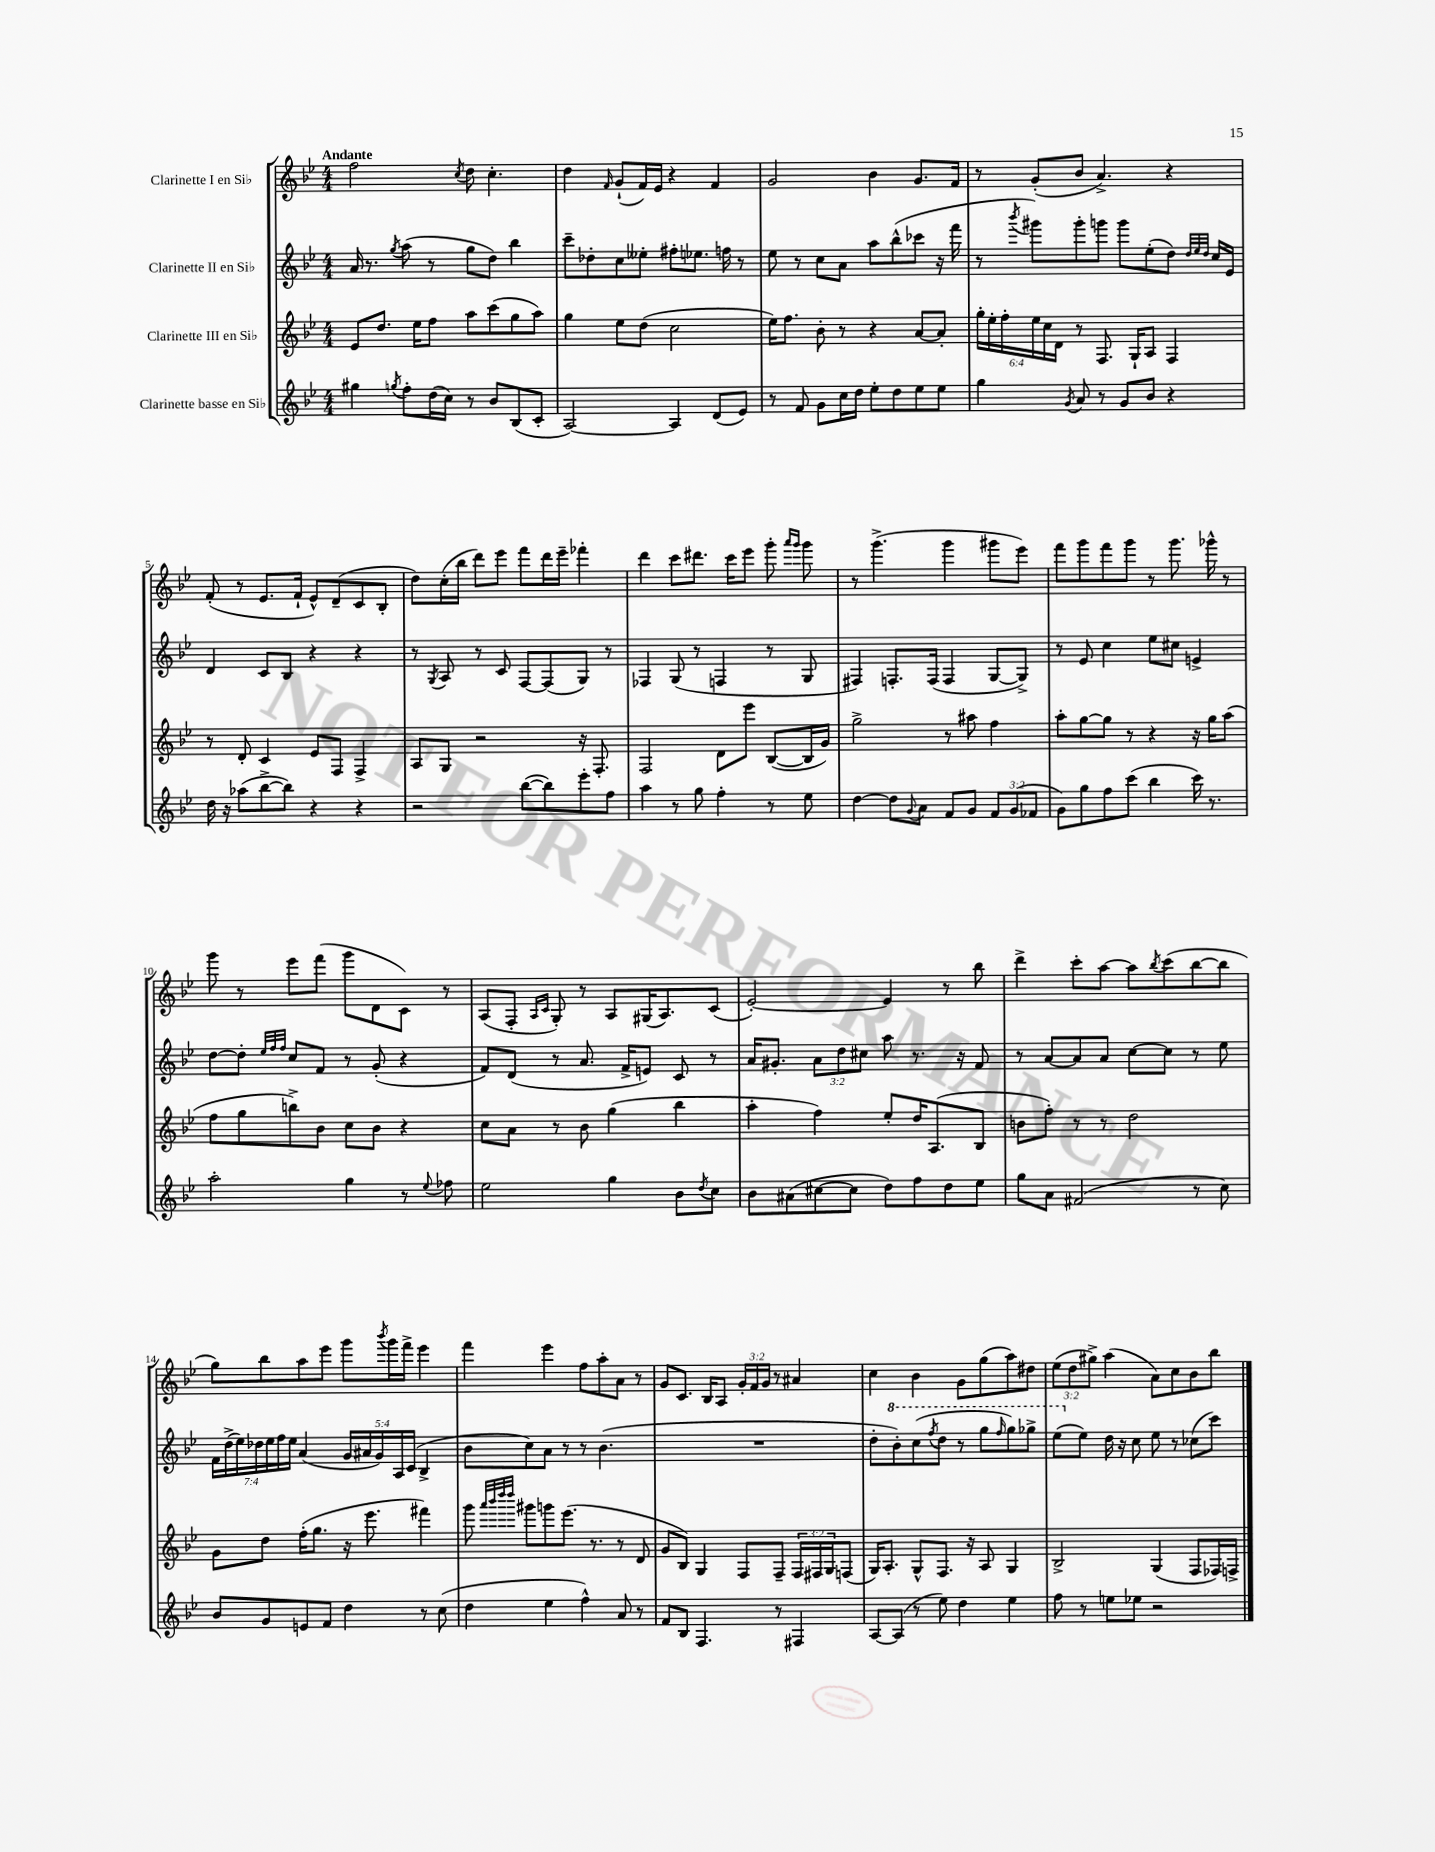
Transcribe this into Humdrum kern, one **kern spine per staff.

**kern	**kern	**kern	**kern
*staff4	*staff3	*staff2	*staff1
*clefG2	*clefG2	*clefG2	*clefG2
*k[b-e-]	*k[b-e-]	*k[b-e-]	*k[b-e-]
*M4/4	*M4/4	*M4/4	*M4/4
4gg#	8e-	16a	2ff
.	.	8.r	.
.	8.dd	.	.
8qgg	.	8qgg	.
8ff'	.	(8aa	.
.	16ee-	.	.
(16dd	8ff	8r	.
16cc)	.	.	.
.	.	.	8qcc
8r	8aa	8gg	8dd
8b-	(8ccc	8dd)	4.cc'
(8B-	8gg	4bb-	.
8c'	8aa)	.	.
=	=	=	=
[2A)	4gg	8ccc~	4dd
.	.	8dd-'	.
.	.	.	16qqf
.	8ee-	8cc	(8g`
.	(8dd	8ee--'	16f)
.	.	.	16e-
4A]	2cc	8ff#'	4r
.	.	8.ee-	.
(8d	.	.	4f
.	.	16ff	.
8e-)	.	8r	.
=	=	=	=
8r	16ee-)	8ee-	2g
.	8.ff	.	.
8f	.	8r	.
8g	8b-'	8cc	.
16cc	8r	8a	.
16dd	.	.	.
8ee-'	4r	8aa	4b-
8dd	.	(8bb-^^	.
8ee-	[8a	8ccc-	8.g
8ee-	8a']	16r	.
.	.	16fff	16f
=	=	=	=
4gg	24gg'	8r	8r
.	24ee-'	.	.
.	24ff'	.	.
.	.	8qbbb-	.
.	24ee-	8ggg#)	(8g'
.	24cc	.	.
.	24d	.	.
8qg	.	.	.
8a	8r	8ggg#'	8b-
8r	8.F	8ggg	4.a^)
8g	.	8ggg	.
.	16G`	.	.
8b-	8A	(8ee-'	.
4r	4F	8dd)	4r
.	.	32qqdd	.
.	.	32qqee-	.
.	.	32qqdd	.
.	.	16cc	.
.	.	16e-	.
=	=	=	=
16dd	8r	4d	(8f'
16r	.	.	.
(8aa-	8d'	.	8r
[8bb-^	4c	8c	8.e-
8bb-])	.	8B-	.
.	.	.	16f`
4r	8e-	4r	8e-^^)
.	8F	.	(8d~
4r	4F^	4r	8c
.	.	.	8B-'
=	=	=	=
2r	8A	8r	8dd)
.	.	8qG	.
.	8G	8A	(16cc'
.	.	.	16bb-
.	2r	8r	8ddd)
.	.	8c	8eee-
([8bb-	.	[8F	8fff
8bb-])	.	(8F]	16ddd
.	.	.	16eee-~
8eee-'	16r	8G)	4fff-'
.	8.F'	.	.
8ff	.	8r	.
=	=	=	=
4aa	2F	4F-	4ddd
8r	.	(8G	8ccc
8gg	.	8r	8.ddd#
4ff'	8d	4F	.
.	.	.	16ccc
.	8eee-	.	8eee-
8r	([8B-	8r	8ggg'
.	.	.	16qqaaa
.	.	.	16qqggg
8ee-	16B-]	8G	8ggg
.	16g)	.	.
=	=	=	=
[4dd	2gg^	4F#)	8r
.	.	.	(4.ggg^
8dd]	.	8.F'	.
8qqg	.	.	.
8a	.	.	.
.	.	(16F	.
8f	8r	4F	4ggg
8g	8aa#	.	.
12f	4ff	[8G	8ggg#
(12g	.	.	.
.	.	8G^])	8eee-)
12f-	.	.	.
=	=	=	=
8g)	8aa'	8r	8fff
8gg	[8gg	8e-	8ggg
8ff	8gg]	4cc	8fff
(8ccc	8r	.	8ggg
4bb-	4r	8ee-	8r
.	.	8cc#	8.ggg
16ccc)	16r	4e^	.
8.r	16gg	.	16ggg-^^
.	(8aa	.	8r
=	=	=	=
2aa'	8ff	[8dd	8ggg
.	8gg	8dd']	8r
.	.	32qqee-	.
.	.	32qqff	.
.	.	32qqff	.
.	8bb^)	8cc	8eee-
.	8b-	8f	(8fff
4gg	8cc	8r	8ggg
.	8b-	(8g'	8d
8r	4r	4r	8c)
8qqee-	.	.	.
8ff-	.	.	8r
=	=	=	=
2ee-	8cc	8f)	(8A
.	8a	(8d	8F'
.	.	.	16qqA
.	.	.	16qqc
.	8r	8r	8G')
.	8b-	8.a	8r
4gg	(4gg	.	8A
.	.	16f^	.
.	.	8e)	(16G#
.	.	.	8.A)
8b-	4bb-	8c	.
8qdd	.	.	.
8cc	.	8r	(8c
=	=	=	=
8b-	4aa'	16a	[2e-')
.	.	8.g#'	.
(8a#	.	.	.
[8cc#	4ff)	12a	.
.	.	12dd	.
8cc#]	.	.	.
.	.	12cc#	.
8dd)	8ee-'	8aa	4e-]
8ff	16dd	8.r	.
.	(8.A	.	.
8dd	.	.	8r
.	.	16r	.
8ee-	8B-	8f	8bb-
=	=	=	=
8gg	8b	8r	4ddd^
8a	8ff')	[8a	.
(2f#	8r	8a]	8ccc'
.	8r	8a	[8aa
.	2dd	[8cc	8aa]
.	.	.	8qbb-
.	.	8cc]	(8ccc
8r	.	8r	[8bb-
8cc)	.	8ee-	8bb-]
=	=	=	=
8b-	8g	28f	8gg)
.	.	(28dd^	.
.	.	28ee-)	.
.	.	28dd-	.
8g	8dd	.	8bb-
.	.	28ee-	.
.	.	28ff	.
.	.	28ee-	.
8e	(16ff'	(4a	8aa
.	8.gg	.	.
8f	.	.	8eee-
4dd	16r	20g	8ggg
.	.	20a#	.
.	8.eee-	.	.
.	.	20g)	.
.	.	.	8qbbb-
.	.	.	16ggg
.	.	20A	.
.	.	.	16fff^
.	.	(20c	.
8r	4fff#)	4B-^	4eee-
(8cc	.	.	.
=	=	=	=
4dd	8ggg	8b-	4fff
.	32qqaaa	.	.
.	32qqbbb-	.	.
.	32qqdddd	.	.
.	32qqdddd	.	.
.	8ggg#	8cc)	.
4ee-	8ggg	8a	4eee-
.	(8.eee-	8r	.
4ff^^)	.	8r	8ff
.	8.r	.	.
.	.	(4.b-	8aa'
8a	8r	.	8a
8r	8d	.	8r
=	=	=	=
8f	8g	1r	8g
8B-	8B-)	.	8.c
4.F	4G	.	.
.	.	.	16B-
.	.	.	8A
.	8F	.	24g'
.	.	.	24f
.	.	.	24g
8r	8F~	.	8r
4F#	24F	.	4a#
.	24F#	.	.
.	24G	.	.
.	(8F	.	.
=	=	=	=
[8A	16G)	8dd'	4cc
.	8.A'	.	.
(8A]	.	8bb-')	.
8r	8G^^	(8ccc	4b-
.	.	8qfff	.
8ee-)	8.F	8ddd	.
4dd	.	8r	8g
.	16r	.	.
.	8A	8ggg	(8gg
.	.	16qqfff	.
4ee-	4G	8ggg)	8aa)
.	.	8ggg-^	8dd#
=	=	=	=
8ff	2B-^	(8eee-	(12ee-
.	.	.	12dd
8r	.	8ee-)	.
.	.	.	12gg#^)
8ee	.	16dd	(4aa
.	.	16r	.
8ee-	.	8cc	.
2r	(4G	8ee-	8a)
.	.	8r	8cc
.	8F	(8cc-	8b-
.	16F-)	8ccc)	8bb-
.	16F^	.	.
==	==	==	==
*-	*-	*-	*-
